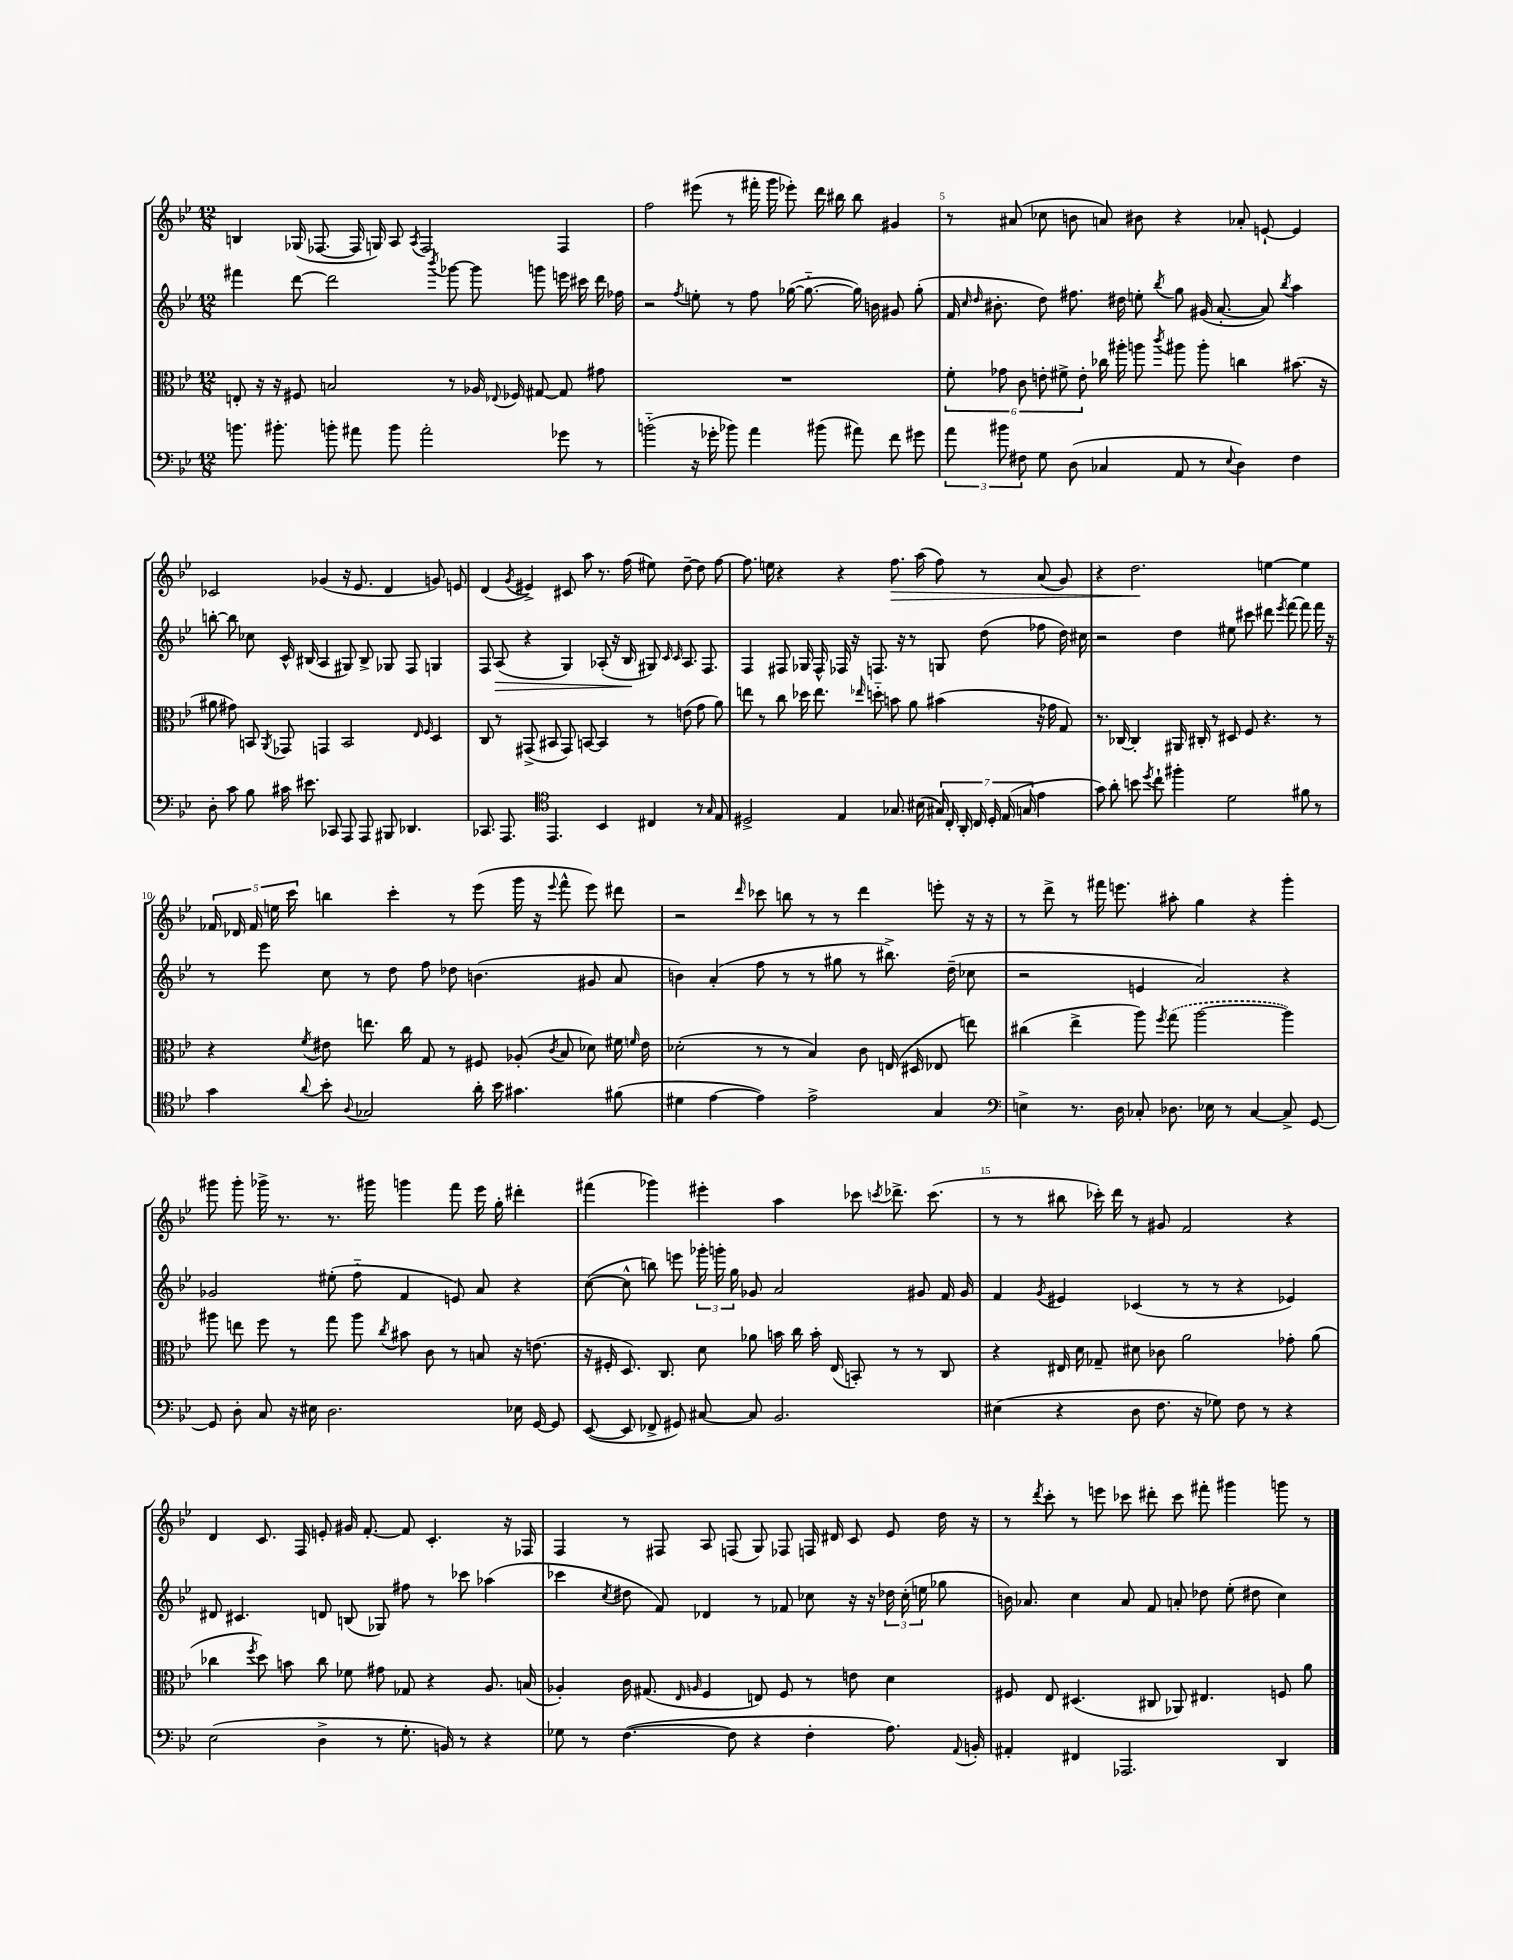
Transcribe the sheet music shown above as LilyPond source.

<<
\new StaffGroup <<
\new Staff = "s0" {
    \clef treble \key bes \major \numericTimeSignature \time 12/8
    \autoBeamOff b4 ges16( fes8.~ fes16 g16) a8 \acciaccatura { a8 } fes2 fes4 |
    f''2 eis'''8( r8 fis'''16-. g'''16 ees'''8-.) d'''16 bis''16 bis''8 gis'4 |
    r8 ais'8( ces''8 b'8 a'8) bis'8 r4 aes'8-. e'8~-! e'4 |
    ces'2 ges'4( r16 ees'8. d'4 g'8) e'8 |
    d'4( \acciaccatura { g'8 } eis'4->) cis'8 a''8 r8. f''16( eis''8) d''8~-- d''8 f''8~ |
    f''8. e''16 r4 r4 f''8.\> a''16( f''8) r8 a'8( g'8) |
    r4 d''2.\! e''4~ e''4 |
    \tuplet 5/4 { fes'16 des'16 fes'16 e''16 c'''16 } b''4 c'''4-. r8 ees'''8( g'''16 r16 \appoggiatura { ees'''8 } f'''8-^ ees'''8) dis'''8 |
    r2 \grace { d'''16 } ces'''8 b''8 r8 r8 d'''4 e'''8-. r16 r16 |
    r8 d'''8-> r8 fis'''16 e'''8. ais''8-. g''4 r4 g'''4-. |
    gis'''8 gis'''8-. ges'''16-> r8. r8. gis'''16 g'''4 f'''8 ees'''16 g''16-. dis'''4-. |
    fis'''4( ges'''4) eis'''4-. a''4 ces'''8 \acciaccatura { c'''8 } des'''8.-> c'''8.( |
    r8 r8 bis''8 ces'''16-.) d'''16 r8 gis'8 f'2 r4 |
    d'4 c'8. f16 e'8-. gis'16 f'8.~-. f'8 c'4.-. r16 fes16 |
    f4 r8 fis8 a8 f8( g8) fes8 f16 dis'16 c'8 ees'8 d''16 r16 |
    r8 \acciaccatura { d'''8 } c'''8-. r8 e'''8 ces'''8 dis'''8-. ces'''8 fis'''8-. gis'''4 g'''8 r8 \bar "|." |
}
\new Staff = "s1" {
    \clef treble \key bes \major \numericTimeSignature \time 12/8
    \autoBeamOff fis'''4 d'''8~ d'''2 \acciaccatura { bes'''8 } ges'''8~ ges'''8 g'''8 e'''16 cis'''16 d'''16 fes''16 |
    r2 \acciaccatura { f''8 } e''8-. r8 f''8 ges''16~( ges''8.~-_ ges''16) b'16 gis'8 ges''8-.( |
    f'16 \grace { c''16 d''16 } bis'8.-. d''8) fis''8. dis''16 e''8-. \acciaccatura { bes''8 } g''8 gis'16( a'8.~-. a'8) \acciaccatura { bes''8 } a''4 |
    b''8~-. b''8 ces''8 c'16-^ bis16( a4 gis8) bis8-> ges8 f8 g4 |
    f8 a8\>( r4 g4) aes8-.( r16 bes16\! gis8) \grace { c'16 c'16 } aes8. f8. |
    f4 fis8 ges16 fis16-^ fes16 r16 f8. r16 r8 g8 d''8( fes''8 d''16) cis''16 |
    r2 d''4 eis''8 cis'''8 dis'''8 \acciaccatura { ees'''8 } f'''8~ f'''8 f'''16 r16 |
    r8 ees'''8 c''8 r8 d''8 f''8 des''8 b'4.( gis'8 a'8 |
    b'4) a'4-.( f''8 r8 r8 gis''8 r8 bis''8.->) d''16--( ces''8 |
    r2 e'4 a'2) r4 |
    ges'2 eis''8-.( f''8-_ f'4 e'8) a'8 r4 |
    c''8~( c''8-^ b''8) e'''8 \tuplet 3/2 { ges'''16-. g'''16-. g''16 } ges'8 a'2 gis'8 f'16 gis'16 |
    f'4 \acciaccatura { g'8 } eis'4 ces'4( r8 r8 r4 ees'4) |
    dis'8 cis'4. d'8 b8( ges8) fis''8 r8 ces'''8 aes''4( |
    ces'''4 \acciaccatura { c''8 } dis''8 f'8) des'4 r8 fes'8 ces''8 r16 r16 \tuplet 3/2 { des''16 ces''16-.( e''16 } ges''8 |
    b'16) aes'8. c''4 aes'8 f'8 a'8-. des''8 ees''8-.( dis''8 c''4) \bar "|." |
}
\new Staff = "s2" {
    \clef alto \key bes \major \numericTimeSignature \time 12/8
    \autoBeamOff e8-. r16 r16 fis8 b2 r8 aes16 \appoggiatura { ees8 } fes16 gis8~ gis8 gis'8 |
    R1. |
    \tuplet 6/4 { f'8-. ges'8 c'8 e'8-. fis'8-> e'8-. } ces''16 ais''16-. a''8 \acciaccatura { c'''8 } ais''8 ais''8-. c''4 bis'8.( r16 |
    ais'8 gis'8) b,8 \acciaccatura { a,8 } ges,8 g,4 b,2 \grace { ees16 f16 } d4 |
    c8 r8 gis,8->( bis,8 gis,8) b,8~ b,4 r8 e'8( g'8 a'8) |
    e''8 r8 c''8 des''16 e''8. \grace { ees''16 } d''8-_ b'8 a'8 bis'4( r16 ges'16 g8) |
    r8. ces16~ ces4-. ais,16 cis16-. r8 dis8 f8 r4. r8 |
    r4 \acciaccatura { f'8 } eis'8 e''8. c''16 g8 r8 fis8 aes8-.( \acciaccatura { c'8 } bes8 des'8) fis'16 \grace { f'16 } eis'16 |
    des'2-.( r8 r8 bes4) c'8 e16( dis16 ees8 e''8) |
    cis''4( ees''4-> a''8) \acciaccatura { f''8 } \once \slurDashed g''8( a''2~ a''4) |
    ais''8 e''8 f''8 r8 g''8 ais''8 \acciaccatura { c''8 } bis'8 c'8 r8 b8 r16 e'8.( |
    r16 fis16-. d8.) c8. d'8 aes'8 b'16 c''16 b'16-. ees16( b,8-.) r8 r8 c8 |
    r4 eis16 d'16 ges8-- dis'8 ces'8 a'2 ges'8-. a'8( |
    ces''4 \acciaccatura { f''8 } d''8) b'8 ces''8 fes'8 gis'8 ges8 r4 a8. b16( |
    aes4-.) c'16 gis8.( \grace { ees16 a16 } f4 e8) f8 r8 e'8 d'4 |
    fis8 ees8 dis4.( cis8 aes,8) eis4. f8 a'8 \bar "|." |
}
\new Staff = "s3" {
    \clef bass \key bes \major \numericTimeSignature \time 12/8
    \autoBeamOff b'8. bis'8.-. b'8-. ais'8 b'8 ais'2-. ges'8 r8 |
    b'2-_( r16 ges'16-. bes'8) a'4 bis'8( ais'8) f'8 gis'8 |
    \tuplet 3/2 { a'8 bis'8 fis8 } g8 d8( ces4 a,8 r8 \appoggiatura { ees8 } d4) fis4 |
    d8-. c'8 bes8 cis'16 eis'8. ces,8 a,,8 a,,8 bis,,8 des,4. |
    ces,8. a,,8. \clef tenor ees,4. bes,4 cis4 r8 \grace { g16 } ees8 |
    dis2-> ees4 ges8. bis16( \tuplet 7/4 { gis16) c16-. a,16-. c16 dis16-. ees16( g16 } ees'4 |
    g'8) a'8-. b'8 \acciaccatura { d''8 } c''8-! fis''4-. d'2 fis'8 r8 |
    g'4 \appoggiatura { a'8 } bes'8-. \appoggiatura { a8 } ges2 a'16-. bes'16 gis'4. fis'8( |
    dis'4 ees'4~ ees'4) ees'2-> g4 |
    \clef bass e4-> r8. d16 ces8-. des8. ees16 r8 ces4~ ces8-> g,8~ |
    g,8 d8-. c8 r16 eis16 d2. ees16 g,16~ g,8 |
    ees,8~( ees,8 fes,8-> gis,8) cis8~ cis8 bes,2. |
    eis4( r4 d8 f8. r16 ges8) f8 r8 r4 |
    ees2( d4-> r8 g8.-. b,16) r8 r4 |
    ges8 r8 f4.~( f8 r4 f4-. a8.) \appoggiatura { a,8 } b,16-. |
    ais,4-. fis,4 aes,,2. d,4 \bar "|." |
}
>>
>>
\layout { \context { \Score currentBarNumber = #3 \override BarNumber.break-visibility = ##(#f #t #t) barNumberVisibility = #(every-nth-bar-number-visible 5) } }
